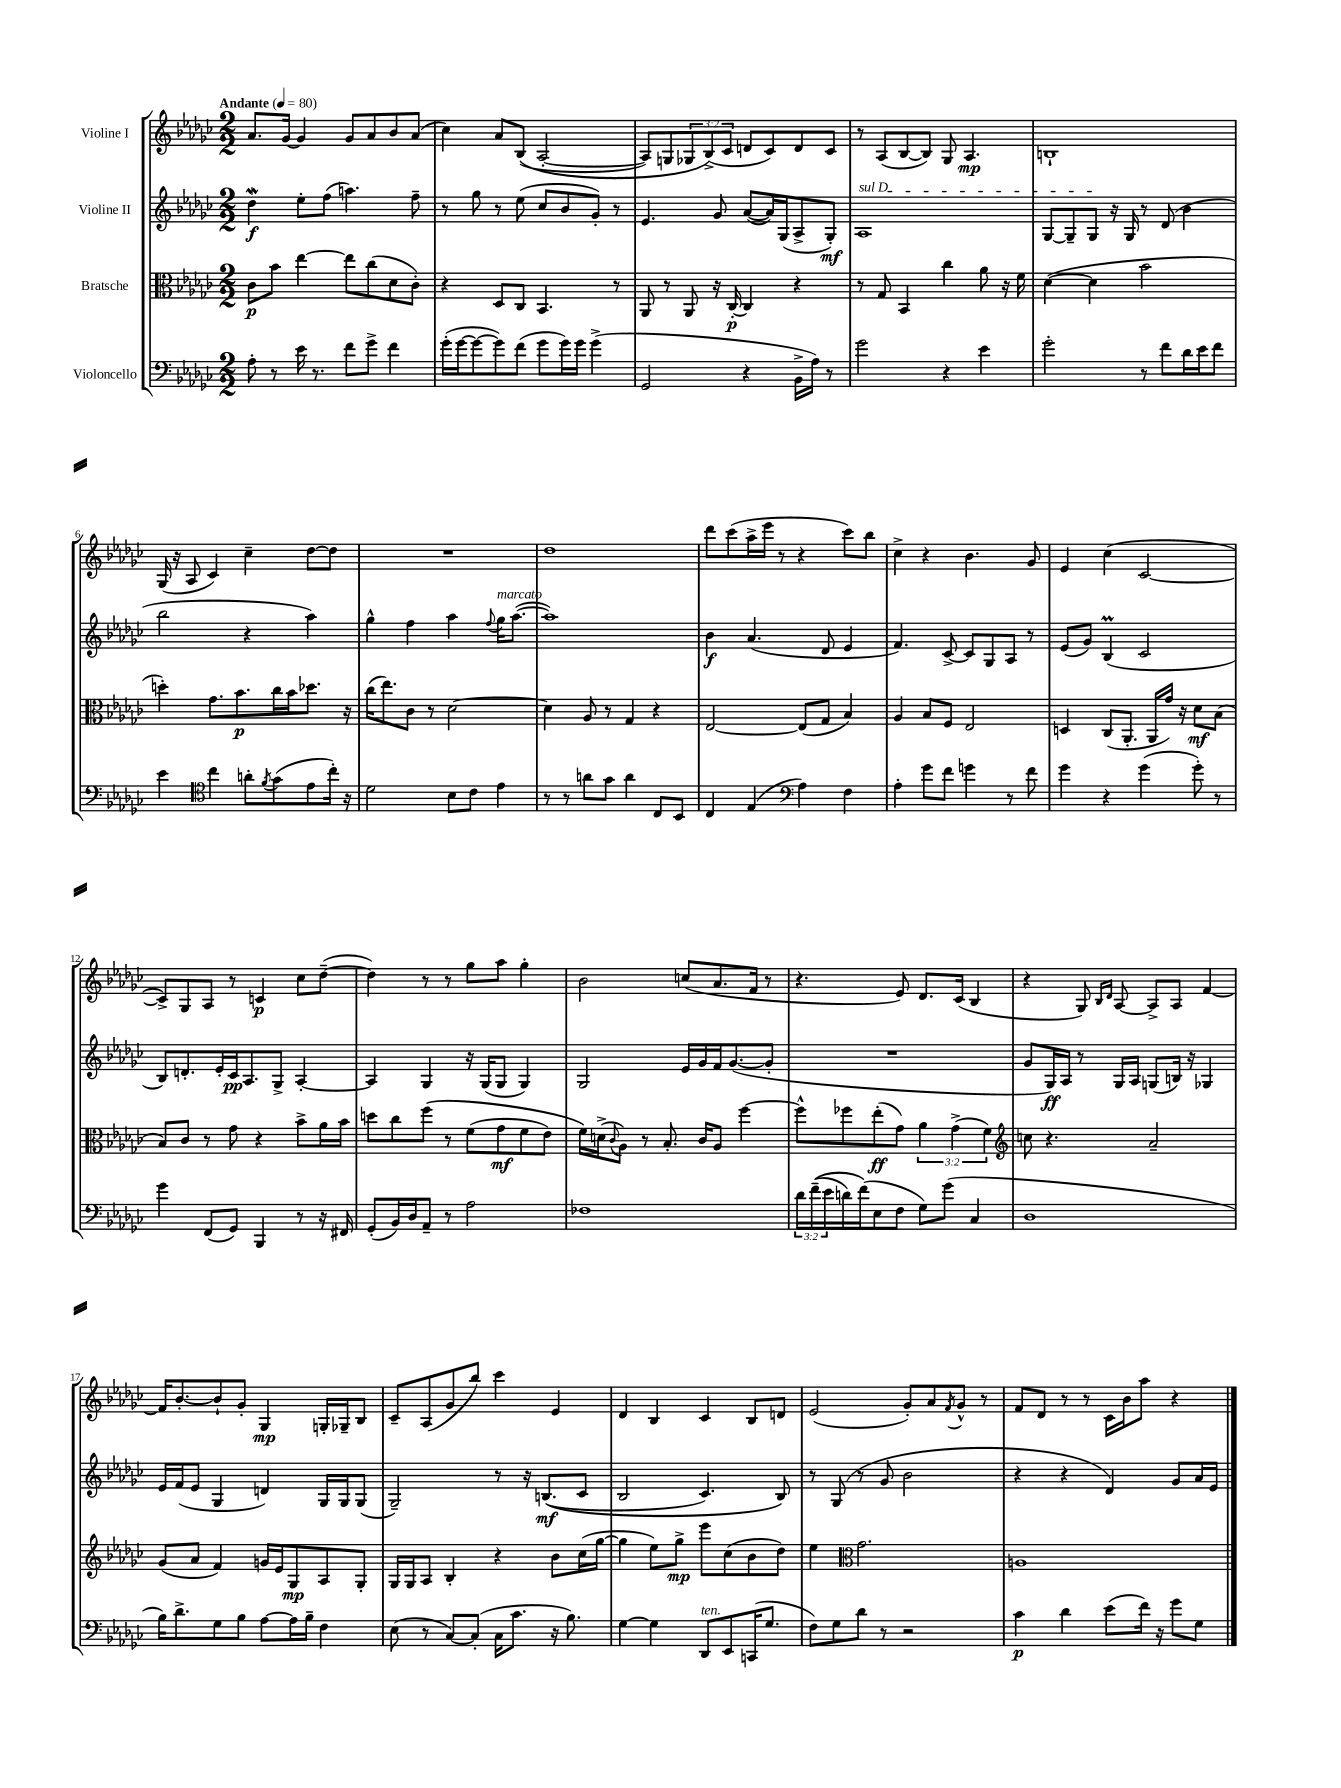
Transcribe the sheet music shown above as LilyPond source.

<<
\new StaffGroup <<
\new Staff = "s0" \with { instrumentName = "Violine I" } {
    \clef treble \key ges \major \numericTimeSignature \time 2/2 \override Staff.TupletNumber.text = #tuplet-number::calc-fraction-text \tempo "Andante" 4 = 80
    aes'8. ges'16~ ges'4 ges'8 aes'8 bes'8 aes'8( |
    ces''4) aes'8 bes8(\( aes2~-. |
    aes8) g8 \tuplet 3/2 { ges8 bes8->(\) ces'8 } d'8 ces'8) d'8 ces'8 |
    r8 aes8( bes8~ bes8) ges8 aes4.\mp |
    b1-! |
    ges16( r16 aes8 ces'4) ces''4-- des''8~ des''8 |
    R1 |
    des''1 |
    des'''8 ces'''8( aes''16-> ees'''16 r8 r4 ces'''8) bes''8 |
    ces''4-> r4 bes'4. ges'8 |
    ees'4 ces''4( ces'2~ |
    ces'8->) ges8 aes8 r8 c'4\p ces''8 des''8~--( |
    des''4) r8 r8 ges''8 aes''8 ges''4-. |
    bes'2 c''8( aes'8. f'16 r8 |
    r4. ees'8) des'8. ces'16( bes4 |
    r4 ges8) \grace { bes16 des'16 } aes8~ aes8-> aes8 f'4~ |
    f'16 bes'8.~-. bes'8-! ges'8-. ges4\mp g16-. ges16-- bes8 |
    ces'8-- aes8( ges'8 bes''8) ces'''4 ees'4 |
    des'4 bes4 ces'4 bes8 d'8 |
    ees'2( ges'8-.) aes'8 \acciaccatura { f'8 } ges'8-^ r8 |
    f'8 des'8 r8 r8 ces'16 bes'16 aes''8 r4 \bar "|." |
}
\new Staff = "s1" \with { instrumentName = "Violine II" } {
    \clef treble \key ges \major \numericTimeSignature \time 2/2
    des''4\mordent\f ees''8-. f''8( a''4.) f''8-- |
    r8 ges''8 r8 ees''8( ces''8 bes'8 ges'8-.) r8 |
    ees'4. ges'8 aes'8~( aes'16) ges16( aes8-> ges8-.\mf) |
    \once \override TextSpanner.bound-details.left.text = \markup { \italic "sul D" } aes1\startTextSpan |
    ges8~ ges8-- ges8\stopTextSpan r16 ges16 r8 des'8( bes'4 |
    bes''2 r4 aes''4) |
    ges''4-^ f''4 aes''4 \appoggiatura { f''8 } ges''16^\markup { \italic "marcato" } aes''8.~( |
    aes''1) |
    bes'4\f aes'4.( des'8 ees'4 |
    f'4.) ces'8~-> ces'8 ges8 aes8 r8 |
    ees'8( ges'8) bes4\prall( ces'2 |
    bes8) d'8.-. ees'16-. ces'16\pp aes8. ges8-> aes4~-. |
    aes4 ges4 r16 ges16( ges8 ges4) |
    ges2 ees'16 ges'16 f'16 ges'8.~( ges'8-. |
    R1 |
    ges'8 ges16\ff) aes16 r8 ges16 aes16 g8( b16) r16 ges4 |
    ees'16 f'16( ees'8 ges4 d'4) ges16 ges16 ges8( |
    ges2--) r8 r16 b8.\mf(\( ces'8 |
    bes2 ces'4.) bes8\) |
    r8 ges8( r8 ges'8 bes'2 |
    r4 r4 des'4) ges'8 aes'16 ees'16 \bar "|." |
}
\new Staff = "s2" \with { instrumentName = "Bratsche" } {
    \clef alto \key ges \major \numericTimeSignature \time 2/2 \override Staff.TupletNumber.text = #tuplet-number::calc-fraction-text
    ces'8\p bes'8 ees''4~ ees''8 ces''8( des'8 ces'8-.) |
    r4 des8 ces8 bes,4. r8 |
    aes,8 r8 aes,8 r16 ces16~-.\p ces4 r4 |
    r8 ges8 bes,4 ces''4 aes'8 r16 f'16 |
    des'4~( des'4 bes'2 |
    d''4-.) ges'8. bes'8.\p ces''16 bes'16 des''8. r16 |
    ces''16( ees''8.) ces'8 r8 des'2~ |
    des'4 aes8 r8 ges4 r4 |
    ees2~ ees8( ges8 bes4) |
    aes4 bes8 f8 ees2 |
    d4 ces8( aes,8.-. aes,16 ges'16) r16 des'8\mf bes8( |
    bes8) ces'8 r8 ges'8 r4 bes'8-> aes'16 bes'16 |
    d''8 ces''8 f''8\( r8 f'8( ges'8\mf f'8 ees'8) |
    f'16\) d'16->( \appoggiatura { ces'8 } aes8) r8 bes8.-. ces'16 aes8 f''4~ |
    f''8-^ fes''8 ees''8-.\ff( ges'8) \tuplet 3/2 { aes'4 ges'4->( f'4) } |
    \clef treble c''8 r4. aes'2-- |
    ges'8( aes'8 f'4) g'16 ees'16 ges8\mp aes8 ges8-. |
    ges16 ges16 aes8 bes4-. r4 bes'8 ces''16( ges''16~ |
    ges''4 ees''8) ges''8->\mp ees'''8 ces''8( bes'8 des''8) |
    ees''4 \clef alto ges'2. |
    a1 \bar "|." |
}
\new Staff = "s3" \with { instrumentName = "Violoncello" } {
    \clef bass \key ges \major \numericTimeSignature \time 2/2 \override Staff.TupletNumber.text = #tuplet-number::calc-fraction-text
    aes8-. r8 ees'16 r8. f'8 ges'8-> f'4 |
    ges'16-.( ges'16~ ges'8~ ges'8) f'8( ges'8 ges'16) ges'16 ges'4->( |
    ges,2 r4 bes,16-> aes16) r8 |
    ges'2 r4 ees'4 |
    ges'2-. r8 f'8 des'16 ees'16 f'8 |
    ees'4 \clef tenor ces''4 a'8-. \acciaccatura { f'8 } ges'8( ees'8 ces''16-.) r16 |
    des'2 bes8 ces'8 ees'4 |
    r8 r8 a'8 ges'8 a'4 ces8 bes,8 |
    ces4 ees4( \clef bass aes4) f4 |
    aes4-. ges'8 f'8 g'4 r8 f'8 |
    ges'4 r4 ges'4( ges'8-.) r8 |
    ges'4 f,8( ges,8) bes,,4 r8 r16 fis,16 |
    ges,8-.( bes,16) des16 aes,8-- r8 aes2 |
    fes1 |
    \tuplet 3/2 { des'16 f'16--(\( ees'16 } d'16) f'16(\) ees8 f8 ges8) ges'8( ces4 |
    des1 |
    bes16) des'8.-> ges8 bes8 aes8~ aes16 bes16-- f4 |
    ees8( r8 ces8~) ces8-.( ces16 ces'8. r16 bes8.) |
    ges4~ ges4 des,8^\markup { \italic "ten." } ees,8 c,16( ges8. |
    f8) ges8 des'8 r8 r2 |
    ces'4\p des'4 ees'8( f'16) r16 ges'8 ges8 \bar "|." |
}
>>
>>
